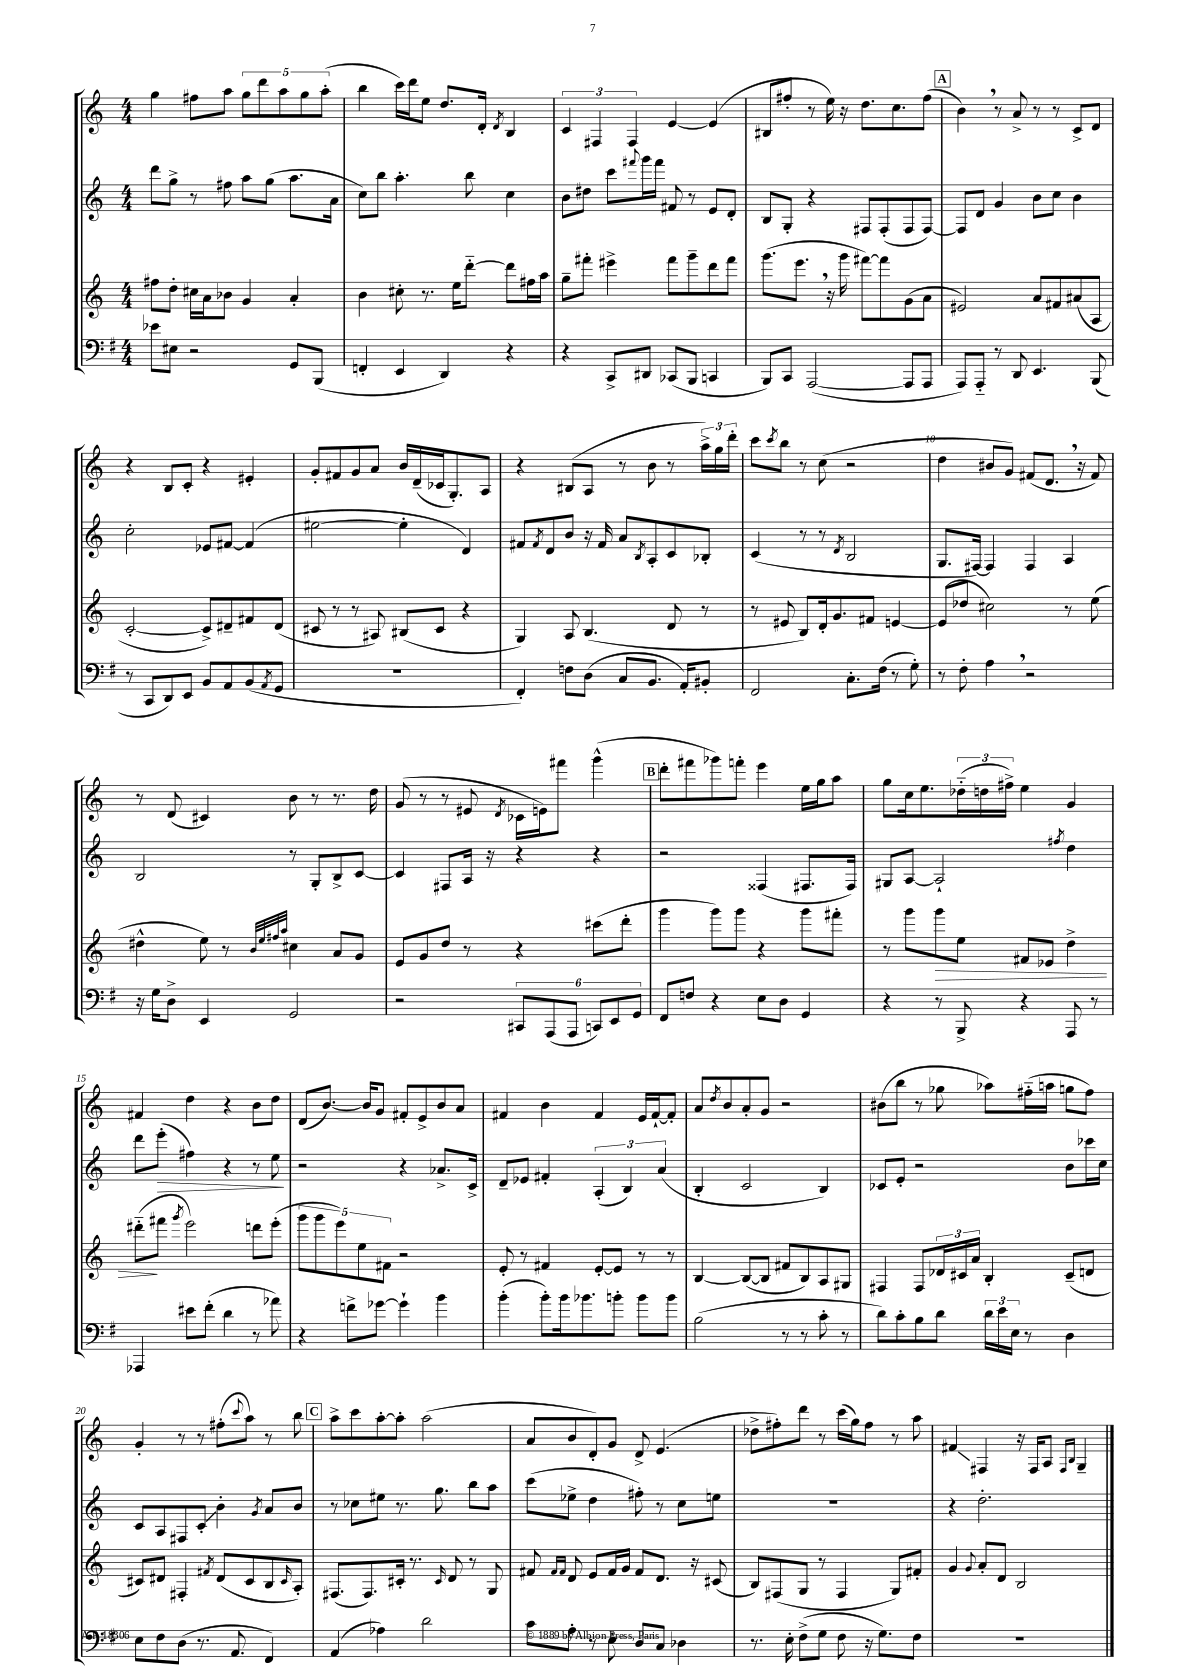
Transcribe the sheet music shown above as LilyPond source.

<<
\new StaffGroup <<
\new Staff = "s0" {
    \clef treble \key c \major \numericTimeSignature \time 4/4
    g''4 fis''8 a''8 \tuplet 5/4 { g''8 d'''8 a''8 g''8 a''8-.( } |
    b''4 c'''16) d'''16 e''8 d''8. d'16-. \acciaccatura { d'8 } b4 |
    \tuplet 3/2 { c'4 fis4 fis4 } e'4~ e'4( |
    bis8 fis''8-. r8 e''16) r16 d''8. c''8. fis''8( |
    \mark \markup { \box "A" } b'4) \breathe r8 a'8-> r8 r8 c'8-> d'8 |
    r4 b8 c'8-. r4 eis'4-. |
    g'8-. fis'8 g'8 a'8 b'16 d'16--( ces'16 g8.-.) a8 |
    r4 bis8( a8 r8 b'8 r8 \tuplet 3/2 { a''16->) g''16 d'''16-. } |
    c'''8 \acciaccatura { c'''8 } b''8 r8 c''8( r2 |
    d''4 bis'8 g'8) fis'8( d'8. \breathe r16 fis'8) |
    r8 d'8( cis'4) b'8 r8 r8. d''16 |
    g'8( r8 r8 eis'8 \acciaccatura { d'8 } ces'16 e'16) fis'''8 g'''4-^( |
    \mark \markup { \box "B" } d'''8-. fis'''8 ges'''8) f'''8-. e'''4 e''16 g''16 a''8 |
    g''8 c''16 e''8. \tuplet 3/2 { des''16-_( d''16 fis''16->) } e''4 g'4 |
    fis'4 d''4 r4 b'8 d''8 |
    d'8( b'8.~) b'16 g'8 fis'8-. e'8-> b'8 a'8 |
    fis'4 b'4 fis'4 e'16 fis'16~-! fis'8-. |
    a'8 \acciaccatura { d''8 } b'8 a'8-. g'8 r2 |
    bis'8( b''8 r8 ges''8 aes''8) fis''16-_( a''16 g''8 fis''8) |
    g'4-. r8 r8 fis''8-.( \appoggiatura { c'''8 } a''8) r8 b''8 |
    \mark \markup { \box "C" } a''8-> c'''8 a''8~-. a''8-. a''2( |
    a'8 b'8 d'8-.) g'8 d'8-> e'4.( |
    des''8-> fis''8-.) d'''8 r8 c'''16( g''16) fis''8 r8 a''8 |
    fis'4\glissando fis4 r16 fis16 a8 \grace { fis16 b16 } g4-- \bar "|." |
}
\new Staff = "s1" {
    \clef treble \key c \major \numericTimeSignature \time 4/4
    d'''8 g''8-> r8 fis''8 a''8 g''8( a''8. a'16 |
    c''8) b''8 a''4.-. b''8 c''4 |
    b'8 dis''8 c'''8 \appoggiatura { fis'''8 } g'''16 fis'''16 fis'8 r8 e'8 d'8-. |
    b8 g8-. r4 fis8 fis8-.( fis8 fis8~) |
    \mark \markup { \box "A" } fis8 d'8 g'4 b'8 c''8 b'4 |
    c''2-. ees'8 fis'8~ fis'4( |
    eis''2~ eis''4-. d'4) |
    fis'8 \acciaccatura { fis'8 } d'8 b'8 r16 fis'16 a'8 \acciaccatura { b8 } a8-. c'8 bes8-. |
    c'4( r8 r8 \acciaccatura { d'8 } b2 |
    g8. fis16~) fis4 fis4 a4 |
    b2 r8 g8-. b8-> c'8~ |
    c'4 fis8 a16 r16 r4 r4 |
    \mark \markup { \box "B" } r2 fisis4( fis8. fis16) |
    gis8 a8~ a2-! \acciaccatura { fis''8 } d''4 |
    d'''8 e'''8-.\>( fis''4) r4 r8 e''8\! |
    r2 r4 aes'8.-> c'16-> |
    d'8-- ees'8 fis'4-. \tuplet 3/2 { a4-.( b4) a'4( } |
    b4-. c'2 b4) |
    ces'8 e'8-. r2 b'8 ces'''16 c''16 |
    c'8 a8 fis8 c'8-.\glissando b'4-. \acciaccatura { g'8 } a'8 b'8 |
    \mark \markup { \box "C" } r8 ces''8 eis''8 r8. g''8. b''8 a''8 |
    c'''8( ees''8-> d''4 fis''8-.) r8 c''8 e''8 |
    R1 |
    r4 d''2.-. \bar "|." |
}
\new Staff = "s2" {
    \clef treble \key c \major \numericTimeSignature \time 4/4
    fis''8 d''8-. cis''16 a'16 bes'8 g'4 a'4-. |
    b'4 cis''8-. r8. e''16 d'''8~-_ d'''8 fis''16 a''16 |
    g''8-- fis'''8-. eis'''4-> fis'''8 g'''8-- d'''8 fis'''8 |
    g'''8.( e'''8. \breathe r16 g'''16 fis'''8~) fis'''8 g'8( a'8 |
    \mark \markup { \box "A" } eis'2) a'8 fis'8 ais'8( a8 |
    c'2~-. c'8->) dis'8-- fis'8 dis'8( |
    cis'8 r8 r8 ais8) bis8( cis'8 r4 |
    g4) a8 b4.( d'8 r8 |
    r8 eis'8 b8) d'16-. g'8. fis'8 e'4~ |
    e'8( des''8 cis''2) r8 e''8( |
    dis''4-^ e''8) r8 \grace { b'32 e''32 fis''32 a''32 } cis''4 a'8 g'8 |
    e'8 g'8 d''8 r8 r4 cis'''8( d'''8-. |
    \mark \markup { \box "B" } g'''4 g'''8) g'''8 r4 g'''8 fis'''8-. |
    r8 g'''8 g'''8\> e''8 fis'8 ees'8 d''4-> |
    dis'''8-_\!( fis'''8 \acciaccatura { g'''8 } e'''2) d'''8 e'''8-.( |
    \tuplet 5/4 { g'''8 g'''8 e'''8) e''8 fis'8 } r2 |
    e'8-. r8 fis'4 e'8~-. e'8 r8 r8 |
    b4~ b8~( b8 fis'8 b8) a8 gis8 |
    fis4 fis8 \tuplet 3/2 { des'16 cis'16 a'16 } b4-. cis'8--( d'8 |
    cis'8) dis'8 fis4-. \acciaccatura { fis'8 } dis'8( cis'8 b8 \grace { cis'16 } a8-.) |
    \mark \markup { \box "C" } fis8.( fis8.) cis'16-. r8. \grace { cis'16 } d'8 r8 g8 |
    fis'8 \grace { fis'16 fis'16 } d'8 e'8 fis'16 g'16 fis'8 d'8. r16 cis'8( |
    b8) fis8( g8 r8 fis4 g8) fis'8-. |
    g'4 \appoggiatura { g'8 } a'8-. d'8 b2 \bar "|." |
}
\new Staff = "s3" {
    \clef bass \key g \major \numericTimeSignature \time 4/4
    ees'8 eis8 r2 g,8 b,,8( |
    f,4-. e,4 d,4) r4 |
    r4 c,8-> dis,8 ces,8( b,,8 c,4 |
    b,,8) c,8 a,,2~( a,,8 a,,8 |
    \mark \markup { \box "A" } a,,8) a,,8-_ r8 d,8 e,4. b,,8( |
    r8 c,8 d,8) e,8 b,8 a,8 b,8( \acciaccatura { a,8 } g,8 |
    R1 |
    fis,4-.) f8 d8( c8 b,8. a,16-.) bis,8-. |
    fis,2 c8.-. fis16( r8 g8-.) |
    r8 fis8-. a4 \breathe r2 |
    r16 g16 d8-> e,4 g,2 |
    r2 \tuplet 6/4 { cis,8 a,,8( a,,8 c,8) e,8 g,8 } |
    \mark \markup { \box "B" } fis,8 f8 r4 e8 d8 g,4 |
    r4 r8 b,,8-> r4 a,,8 r8 |
    aes,,4 eis'8 fis'8-.( d'4 r8 aes'8) |
    r4 f'8-> ges'8~ ges'4-! b'4 |
    b'4-.( b'8-.) b'16 bes'8. b'8-. b'8 b'8 |
    b2( r8 r8 c'8-. r8 |
    d'8) c'8-. b8 d'8 \tuplet 3/2 { d'16 e'16 e16 } r8 d4 |
    e8 fis8 d8( r8. a,8. fis,4) |
    \mark \markup { \box "C" } a,4( aes4) d'2 |
    c'8 a8-. r8 e8-. d8 c8 des4 |
    r8. e16-. fis8->( g8 fis8 r16 g8.) fis8 |
    R1 \bar "|." |
}
>>
>>
\layout { \context { \Score \override BarNumber.break-visibility = ##(#f #t #t) barNumberVisibility = #(every-nth-bar-number-visible 5) } }
